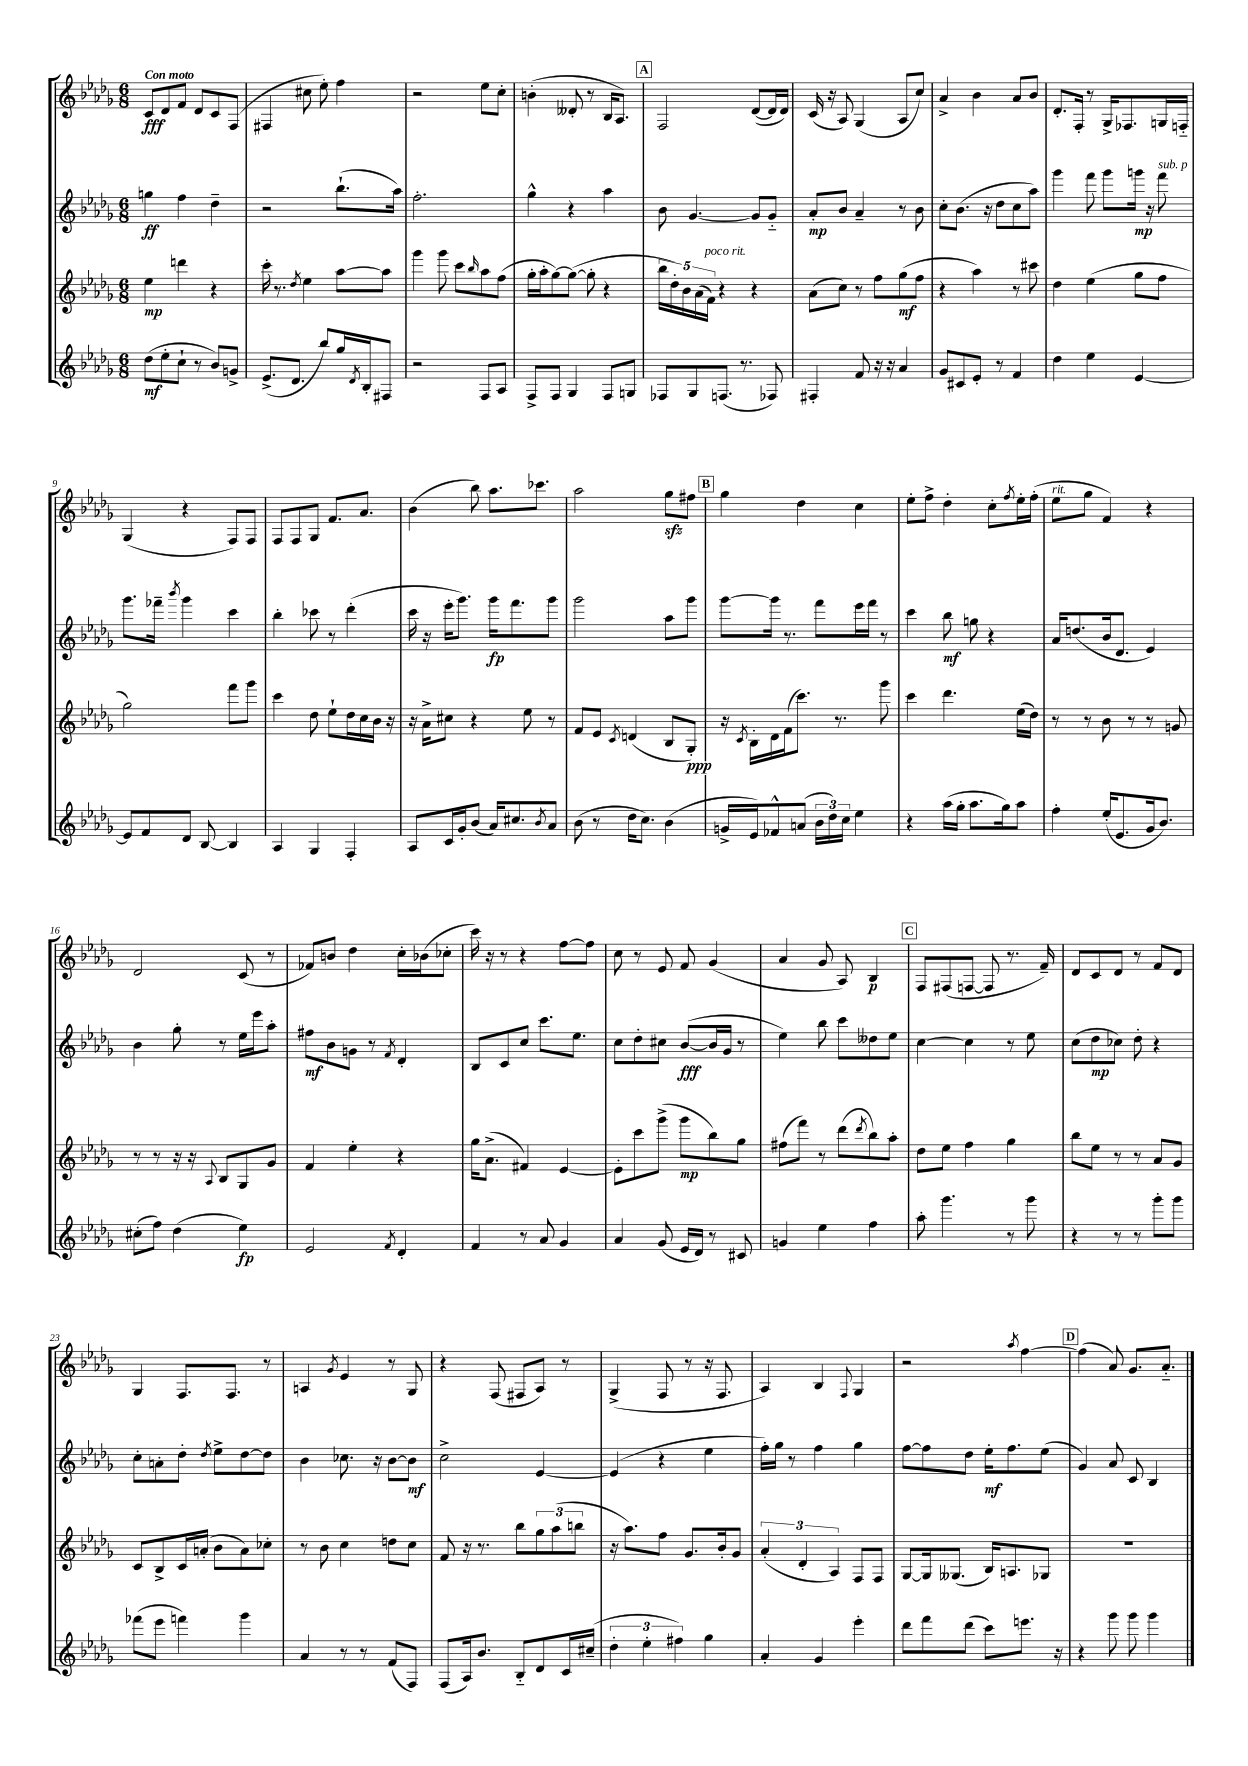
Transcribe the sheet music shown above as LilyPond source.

<<
\new StaffGroup <<
\new Staff = "s0" {
    \clef treble \key des \major \numericTimeSignature \time 6/8 \tempo "Con moto"
    c'8\fff des'8 f'8 des'8 c'8 f8( |
    fis4 cis''8 ees''8-.) f''4 |
    r2 ees''8 c''8-. |
    b'4-.( deses'8-. r8 bes16 aes8.) |
    \mark \markup { \box "A" } f2 des'8~( des'16 des'16) |
    c'16( r16 aes8) ges4( aes8 c''8) |
    aes'4-> bes'4 aes'8 bes'8 |
    des'8.-. f16-. r8 ges16-> fes8. g16 f16-_ |
    ges4( r4 f8) f8 |
    f8 f8 ges8 f'8. aes'8. |
    bes'4( bes''8) aes''8. ces'''8. |
    aes''2 ges''8\sfz fis''8 |
    \mark \markup { \box "B" } ges''4 des''4 c''4 |
    ees''8-. f''8-> des''4-. c''8-. \acciaccatura { f''8 } ees''16-. f''16-.( |
    ees''8^\markup { \italic "rit." } ges''8 f'4) r4 |
    des'2 c'8( r8 |
    fes'8) b'8 des''4 c''16-. bes'16( ces''8-. |
    c'''16) r16 r8 r4 f''8~ f''8 |
    c''8 r8 ees'8 f'8 ges'4( |
    aes'4 ges'8 aes8) bes4\p |
    \mark \markup { \box "C" } f8 fis8( f8~ f8 r8. f'16--) |
    des'8 c'8 des'8 r8 f'8 des'8 |
    ges4 f8. f8. r8 |
    a4 \acciaccatura { ges'8 } ees'4 r8 ges8 |
    r4 f8( fis8 aes8) r8 |
    ges4->( f8 r8 r16 f8. |
    aes4) bes4 \appoggiatura { f8 } ges4 |
    r2 \acciaccatura { aes''8 } f''4~ |
    \mark \markup { \box "D" } f''4( aes'8) ges'8. aes'8.-_ \bar "|." |
}
\new Staff = "s1" {
    \clef treble \key des \major \numericTimeSignature \time 6/8
    g''4\ff f''4 des''4-- |
    r2 bes''8.-!( aes''16) |
    f''2.-. |
    ges''4-^ r4 aes''4 |
    \mark \markup { \box "A" } bes'8 ges'4.~ ges'8 ges'8-_ |
    aes'8-.\mp bes'8 aes'4-- r8 bes'8 |
    c''8-. bes'8.( r16 des''8 c''8 aes''8) |
    ges'''4 f'''8 ges'''8 g'''16\mp r16 f'''8^\markup { \italic "sub. p" } |
    ges'''8. fes'''16-- \acciaccatura { bes'''8 } ges'''4 c'''4 |
    bes''4-. ces'''8 r8 des'''4-.( |
    c'''16 r16 ees'''16-. ges'''8.) ges'''16\fp f'''8. ges'''8 |
    ges'''2 aes''8 ges'''8 |
    \mark \markup { \box "B" } ges'''8~ ges'''16 r8. f'''8 ees'''16 f'''16 r8 |
    c'''4 bes''8\mf g''8 r4 |
    aes'16 d''8.( bes'16 des'8. ees'4) |
    bes'4 ges''8-. r8 ees''16 ees'''16 aes''8-. |
    fis''8\mf bes'8 g'8 r8 \acciaccatura { f'8 } des'4-. |
    bes8 c'8 c''8 c'''8. ees''8. |
    c''8 des''8-. cis''8 bes'8~\fff( bes'16 ges'16 r8 |
    ees''4) bes''8 c'''8 deses''8 ees''8 |
    \mark \markup { \box "C" } c''4~ c''4 r8 ees''8 |
    c''8( des''8\mp ces''8) des''8-. r4 |
    c''8-. a'8-. des''8-. \acciaccatura { des''8 } ees''8-> des''8~ des''8 |
    bes'4 ces''8. r16 bes'8~ bes'8\mf |
    c''2-> ees'4~ |
    ees'4( r4 ees''4 |
    f''16-.) ges''16 r8 f''4 ges''4 |
    f''8~ f''8 des''8 ees''16-.\mf f''8. ees''8( |
    \mark \markup { \box "D" } ges'4) aes'8 c'8 bes4 \bar "|." |
}
\new Staff = "s2" {
    \clef treble \key des \major \numericTimeSignature \time 6/8
    ees''4\mp d'''4 r4 |
    c'''16-. r8. \acciaccatura { des''8 } ees''4 aes''8~ aes''8 |
    ges'''4 ges'''8 c'''8 \grace { bes''16 } aes''8 f''8( |
    ges''16-. aes''16-. ges''8~) ges''8~( ges''8-. r4 |
    \mark \markup { \box "A" } \tuplet 5/4 { bes''16 des''16-.) bes'16 aes'16( f'16^\markup { \italic "poco rit." }) } r4 r4 |
    aes'8( c''8) r8 f''8 ges''8\mf( f''8 |
    r4 aes''4) r8 cis'''8 |
    des''4 ees''4( ges''8 f''8 |
    ges''2) f'''8 ges'''8 |
    c'''4 des''8 ees''8-! des''16 c''16 bes'16 r16 |
    r16 aes'16-> cis''8 r4 ees''8 r8 |
    f'8 ees'8 \acciaccatura { c'8 } d'4( bes8 ges8-.\ppp) |
    \mark \markup { \box "B" } r16 \acciaccatura { c'8 } bes16-. des'16 f'16( c'''8.) r8. ges'''8 |
    c'''4 des'''4. ees''16( des''16) |
    r8 r8 bes'8 r8 r8 g'8 |
    r8 r8 r16 r16 \appoggiatura { aes8 } bes8 ges8 ges'8 |
    f'4 ees''4-. r4 |
    ges''16 aes'8.->( fis'4) ees'4~ |
    ees'8-. c'''8 ges'''8->( ges'''8\mp bes''8) ges''8 |
    fis''8( f'''8) r8 des'''8( \acciaccatura { des'''8 } bes''8) aes''8-. |
    \mark \markup { \box "C" } des''8 ees''8 f''4 ges''4 |
    bes''8 ees''8 r8 r8 aes'8 ges'8 |
    c'8 bes8-> c'16 a'16-.( bes'8 a'8) ces''8-. |
    r8 bes'8 c''4 d''8 c''8 |
    f'8 r16 r8. bes''8 \tuplet 3/2 { ges''8 aes''8( b''8 } |
    r16 aes''8.) f''8 ges'8. bes'16-. ges'8 |
    \tuplet 3/2 { aes'4-.( des'4-. aes4) } f8 f8 |
    ges8~ ges16 geses8.( bes16) a8. ges8 |
    \mark \markup { \box "D" } R2. \bar "|." |
}
\new Staff = "s3" {
    \clef treble \key des \major \numericTimeSignature \time 6/8
    des''8\mf( ees''8-. c''8-! r8 bes'8) g'8-> |
    ees'8.->( des'8. bes''8) ges''16 \acciaccatura { des'8 } bes16-. fis8 |
    r2 f8 aes8 |
    f8-> f8 ges4 f8 g8 |
    \mark \markup { \box "A" } fes8 ges8 f8.( r8. fes8) |
    fis4-. f'8 r16 r16 aes'4 |
    ges'8 cis'8 ees'8-. r8 f'4 |
    des''4 ees''4 ees'4~ |
    ees'8 f'8 des'8 bes8~ bes4 |
    aes4 ges4 f4-. |
    aes8 c'16 ges'16-. bes'8( aes'16) cis''8. \acciaccatura { bes'8 } aes'8 |
    bes'8( r8 des''16 c''8.) bes'4( |
    \mark \markup { \box "B" } g'16-> ees'16) fes'8-^ a'8( \tuplet 3/2 { bes'16 des''16) c''16 } ees''4 |
    r4 aes''16( ges''16-. aes''8. ges''16) aes''8 |
    f''4-. ees''16-.( ees'8. ges'16 bes'8.) |
    cis''8-.( f''8) des''4( ees''4\fp) |
    ees'2 \acciaccatura { f'8 } des'4-. |
    f'4 r8 aes'8 ges'4 |
    aes'4 ges'8( ees'16 des'16) r8 cis'8 |
    g'4 ees''4 f''4 |
    \mark \markup { \box "C" } aes''8-. ges'''4. r8 ges'''8 |
    r4 r8 r8 ges'''8-. ges'''8 |
    fes'''8( ees'''8 f'''4) ges'''4 |
    aes'4 r8 r8 f'8( f8) |
    f8( aes16) bes'8. bes8-_ des'8 c'16 cis''16--( |
    \tuplet 3/2 { des''4-. ees''4-. fis''4) } ges''4 |
    aes'4-. ges'4 ees'''4-. |
    des'''8 f'''8 des'''8( c'''8) e'''8. r16 |
    \mark \markup { \box "D" } r4 ges'''8 ges'''8 ges'''4 \bar "|." |
}
>>
>>
